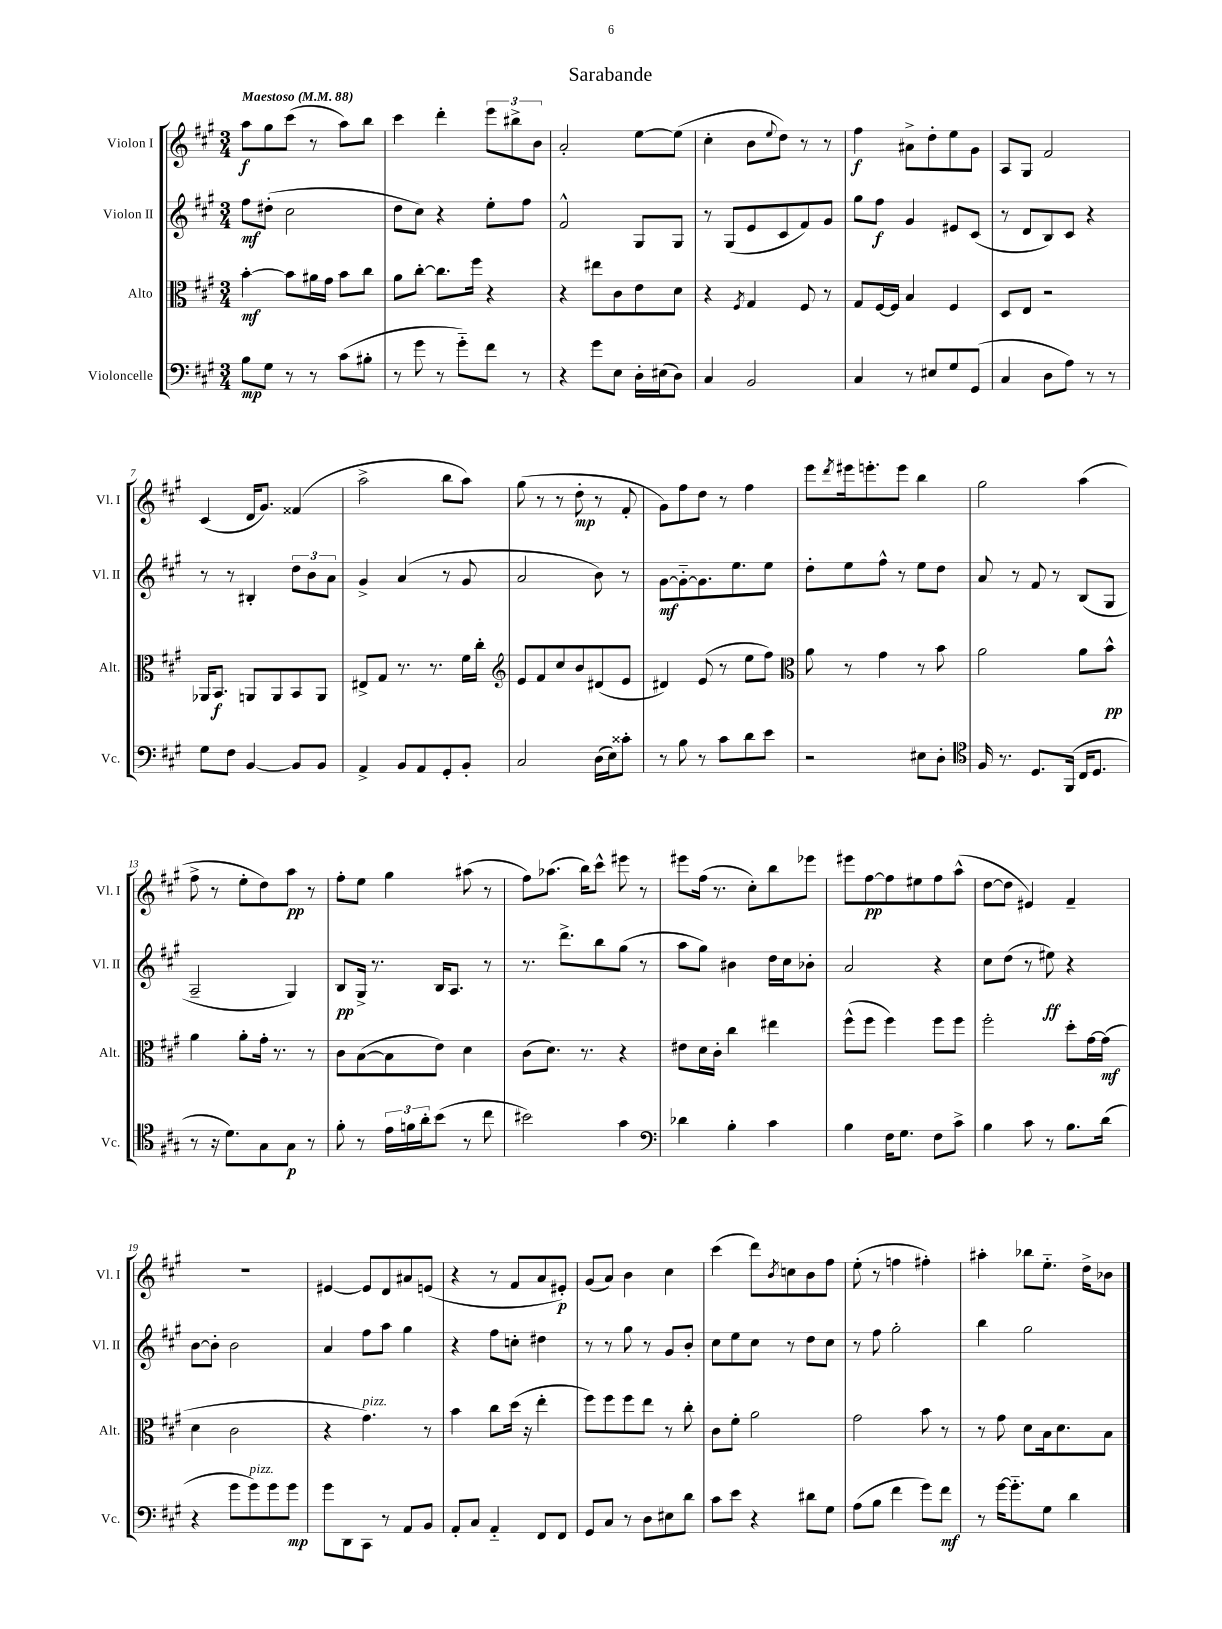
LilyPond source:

\header { title = "Sarabande" }
<<
\new StaffGroup <<
\new Staff = "s0" \with { instrumentName = "Violon I" shortInstrumentName = "Vl. I" } {
    \clef treble \key a \major \numericTimeSignature \time 3/4 \tempo "Maestoso" 4 = 88
    a''8\f gis''8 cis'''8( r8 a''8) b''8 |
    cis'''4 d'''4-. \tuplet 3/2 { e'''8 bis''8-> b'8 } |
    a'2-. e''8~ e''8( |
    cis''4-. b'8 \appoggiatura { e''8 } d''8) r8 r8 |
    fis''4\f ais'8-> d''8-. e''8 gis'8 |
    a8 gis8 fis'2 |
    cis'4( d'16 gis'8.) fisis'4( |
    a''2-> b''8 a''8) |
    gis''8( r8 r8 d''8-.\mp r8 fis'8-. |
    gis'8) fis''8 d''8 r8 fis''4 |
    e'''8 \acciaccatura { d'''8 } eis'''16 e'''8.-. e'''8 b''4 |
    gis''2 a''4( |
    fis''8-> r8 e''8-. d''8) a''8\pp r8 |
    fis''8-. e''8 gis''4 ais''8( r8 |
    fis''8) aes''8.( b''16) cis'''8-^ eis'''8 r8 |
    eis'''8 fis''16( r8. cis''8-.) b''8 ees'''8 |
    eis'''8 fis''8~\pp fis''8 eis''8 fis''8 a''8-^( |
    d''8~ d''8 eis'4) fis'4-- |
    R2. |
    eis'4~ eis'8 d'8 ais'8 e'8( |
    r4 r8 fis'8 a'8 eis'8-.\p) |
    gis'8( a'8) b'4 cis''4 |
    cis'''4( d'''8) \acciaccatura { b'8 } c''8 b'8 fis''8 |
    e''8-.( r8 f''4 fis''4-.) |
    ais''4-. bes''8 e''8.-_ d''16-> bes'8 \bar "|." |
}
\new Staff = "s1" \with { instrumentName = "Violon II" shortInstrumentName = "Vl. II" } {
    \clef treble \key a \major \numericTimeSignature \time 3/4
    fis''8\mf dis''8-.( cis''2 |
    d''8 cis''8) r4 e''8-. fis''8 |
    fis'2-^ gis8 gis8 |
    r8 gis8( e'8 cis'8 fis'8) gis'8 |
    gis''8 fis''8\f gis'4 eis'8 cis'8( |
    r8 d'8 b8) cis'8 r4 |
    r8 r8 bis4-. \tuplet 3/2 { d''8 b'8 a'8 } |
    gis'4-> a'4( r8 gis'8 |
    a'2 b'8) r8 |
    gis'8~\mf gis'8~-_ gis'8. e''8. e''8 |
    d''8-. e''8 fis''8-^ r8 e''8 d''8 |
    a'8 r8 fis'8 r8 b8( gis8 |
    a2-- gis4) |
    b8\pp gis16-> r8. b16 a8. r8 |
    r8. d'''8.-> b''8 gis''8( r8 |
    a''8 gis''8) bis'4 d''16 cis''16 bes'8-. |
    a'2 r4 |
    cis''8 d''8( r8 eis''8\ff) r4 |
    b'8~ b'8-. b'2 |
    a'4 fis''8 a''8 gis''4 |
    r4 fis''8 c''8-. dis''4 |
    r8 r8 gis''8 r8 gis'8 b'8-. |
    cis''8 e''8 cis''8 r8 d''8 cis''8 |
    r8 fis''8 gis''2-. |
    b''4 gis''2 \bar "|." |
}
\new Staff = "s2" \with { instrumentName = "Alto" shortInstrumentName = "Alt." } {
    \clef alto \key a \major \numericTimeSignature \time 3/4
    b'4~-.\mf b'8 ais'16 gis'16 b'8 cis''8 |
    a'8 cis''8~-. cis''8. fis''16 r4 |
    r4 eis''8 cis'8 e'8 d'8 |
    r4 \acciaccatura { fis8 } gis4 fis8 r8 |
    gis8 fis16~ fis16 b4 fis4 |
    d8 e8 r2 |
    aes,16 b,8.\f a,8 a,8 b,8 a,8 |
    eis8-> gis8 r8. r8. fis'16 cis''16-. |
    \clef treble e'8 fis'8 cis''8 b'8 dis'8( e'8 |
    dis'4) e'8( r8 e''8 fis''8) |
    \clef alto a'8 r8 gis'4 r8 b'8 |
    a'2 a'8 b'8-^\pp |
    a'4 a'8-. gis'16-. r8. r8 |
    cis'8 b8~( b8 e'8) d'4 |
    cis'8( d'8.) r8. r4 |
    eis'8 d'16 cis'16-. cis''4 eis''4 |
    fis''8-^( fis''8 fis''4) fis''8 fis''8 |
    fis''2-. d''8-. gis'16~ gis'16\mf( |
    d'4 cis'2 |
    r4 gis'4.^\markup { \italic "pizz." }) r8 |
    b'4 cis''8 d''16( r16 e''4-. |
    fis''8) fis''8 fis''8 e''8 r8 cis''8-. |
    cis'8 fis'8-. a'2 |
    gis'2 b'8 r8 |
    r8 gis'8 d'8 b16 d'8. b8 \bar "|." |
}
\new Staff = "s3" \with { instrumentName = "Violoncelle" shortInstrumentName = "Vc." } {
    \clef bass \key a \major \numericTimeSignature \time 3/4
    b8\mp gis8 r8 r8 cis'8( bis8-. |
    r8 gis'8 r8 gis'8-_) fis'8 r8 |
    r4 gis'8 e8 d16-. eis16( d8) |
    cis4 b,2 |
    cis4 r8 eis8 gis8 gis,8( |
    cis4 d8 a8) r8 r8 |
    gis8 fis8 b,4~ b,8 b,8 |
    a,4-> b,8 a,8 gis,8-. b,8-. |
    cis2 d16( e16) cisis'8-. |
    r8 b8 r8 cis'8 d'8 e'8 |
    r2 eis8 d8-. |
    \clef tenor fis16 r8. d8. fis,16( cis16 d8. |
    r8 r16 d'8.) gis8 gis8\p r8 |
    fis'8-. r8 \tuplet 3/2 { e'16 f'16 a'16-. } b'8( r8 cis''8 |
    bis'2) gis'4 |
    \clef bass des'4 b4-. cis'4 |
    b4 fis16 gis8. fis8 cis'8-> |
    b4 cis'8 r8 b8. d'16( |
    r4 gis'8 gis'8^\markup { \italic "pizz." }) gis'8 gis'8\mp |
    gis'8 d,8 cis,8 r8 a,8 b,8 |
    a,8-. cis8 a,4-_ fis,8 fis,8 |
    gis,8 cis8 r8 d8 eis8 d'8 |
    cis'8 e'8 r4 dis'8 gis8 |
    a8( b8 fis'4 gis'8) fis'8\mf |
    r8 gis'16~ gis'8.-_ gis8 d'4 \bar "|." |
}
>>
>>
